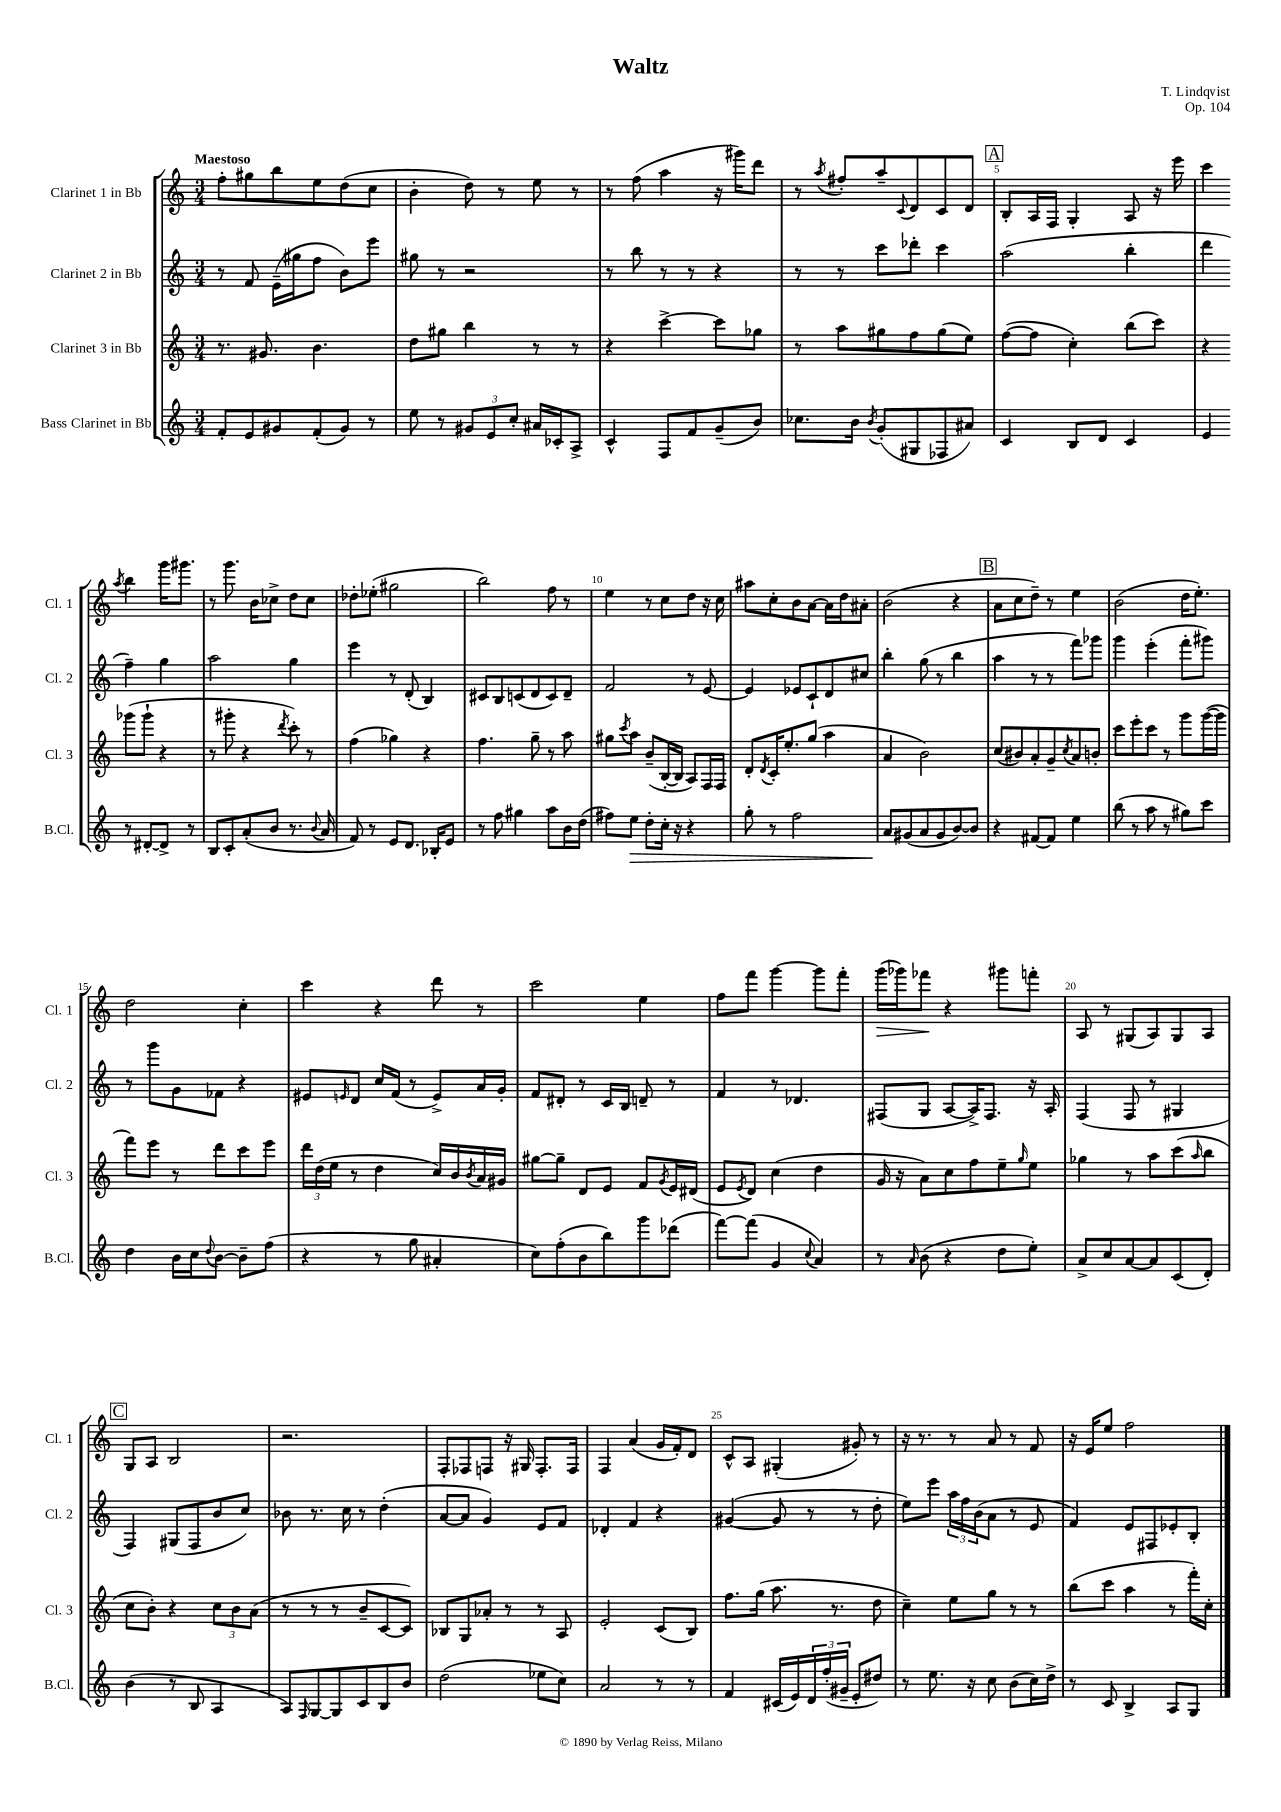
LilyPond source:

\header { title = "Waltz" composer = "T. Lindqvist" opus = "Op. 104" }
<<
\new StaffGroup <<
\new Staff = "s0" \with { instrumentName = "Clarinet 1 in Bb" shortInstrumentName = "Cl. 1" } {
    \clef treble \key c \major \numericTimeSignature \time 3/4 \tempo "Maestoso"
    f''8-. gis''8 b''8 e''8 d''8( c''8 |
    b'4-. d''8) r8 e''8 r8 |
    r8 f''8( a''4 r16 gis'''16) d'''8 |
    r8 \acciaccatura { a''8 } fis''8-. a''8-- \appoggiatura { c'8 } d'8 c'8 d'8 |
    \mark \markup { \box "A" } b8-. a16 f16 g4-. a8 r16 e'''16 |
    c'''4 \acciaccatura { a''8 } b''4 g'''16 gis'''8. |
    r8 g'''8. b'16 ces''8-> d''8 ces''8 |
    des''8-. ees''8-.( gis''2 |
    b''2) f''8 r8 |
    e''4 r8 c''8 d''8 r16 c''16 |
    ais''8 c''8-. b'8 a'8~ a'16 d''16 ais'8-. |
    b'2( r4 |
    \mark \markup { \box "B" } a'8 c''8 d''8--) r8 e''4 |
    b'2( d''16 e''8.-.) |
    d''2 c''4-. |
    c'''4 r4 d'''8 r8 |
    c'''2 e''4 |
    f''8 f'''8 g'''4~ g'''8 f'''8-. |
    g'''16\>( ges'''16) fes'''8\! r4 gis'''8 f'''8-. |
    a8 r8 gis8( a8) gis8 a8 |
    \mark \markup { \box "C" } g8 a8 b2 |
    r2. |
    f8-. fes8 f8 r16 gis16 f8.-. f16 |
    f4 a'4( g'16 f'16-.) d'8 |
    c'8-^ a8 gis4-.( gis'8-.) r8 |
    r16 r8. r8 a'8 r8 f'8 |
    r16 e'16 e''8 f''2 \bar "|." |
}
\new Staff = "s1" \with { instrumentName = "Clarinet 2 in Bb" shortInstrumentName = "Cl. 2" } {
    \clef treble \key c \major \numericTimeSignature \time 3/4
    r8 f'8 e'16--( gis''16 f''8 b'8) e'''8 |
    gis''8 r8 r2 |
    r8 b''8 r8 r8 r4 |
    r8 r8 c'''8 des'''8-. c'''4 |
    \mark \markup { \box "A" } a''2( b''4-. |
    d'''4 f''4--) g''4 |
    a''2 g''4 |
    e'''4 r8 d'8-.( b4) |
    cis'8 b8 c'8( d'8 c'8) d'8-- |
    f'2 r8 e'8~ |
    e'4 ees'8 c'8-! d'8 cis''8 |
    b''4-. g''8( r8 b''4 |
    \mark \markup { \box "B" } a''4 r8 r8 f'''8) ges'''8 |
    g'''4 e'''4-.( f'''8-. gis'''8) |
    r8 g'''8 g'8 fes'8 r4 |
    eis'8 \grace { e'16 } d'8 c''16 f'16( r8 e'8->) a'16 g'16-. |
    f'8 dis'8-. r8 c'16 b16 d'8-- r8 |
    f'4 r8 des'4. |
    fis8( g8 a8~ a16->) fis8. r16 a16-. |
    f4( f8 r8 gis4 |
    \mark \markup { \box "C" } f4) gis8( f8 b'8 c''8) |
    bes'8 r8. c''16 r8 d''4-.( |
    a'8~ a'8 g'4) e'8 f'8 |
    des'4-. f'4 r4 |
    gis'4~( gis'8 r8 r8 d''8-. |
    e''8) e'''8 \tuplet 3/2 { a''16 f''16 b'16( } a'8 r8 e'8 |
    f'4) e'8 fis8 ees'8-. b8-. \bar "|." |
}
\new Staff = "s2" \with { instrumentName = "Clarinet 3 in Bb" shortInstrumentName = "Cl. 3" } {
    \clef treble \key c \major \numericTimeSignature \time 3/4
    r8. gis'8. b'4. |
    d''8 gis''8 b''4 r8 r8 |
    r4 c'''4~-> c'''8 ges''8 |
    r8 a''8 gis''8 f''8 gis''8( e''8) |
    \mark \markup { \box "A" } f''8~( f''8 c''4-.) b''8( c'''8) |
    r4 ges'''8( ges'''8-! r4 |
    r8 gis'''8-. r4 \acciaccatura { d'''8 } c'''8-.) r8 |
    f''4( ges''4) r4 |
    f''4. g''8-- r8 a''8 |
    gis''8 \acciaccatura { c'''8 } a''8 b'8--( b16~-. b16 a8) f16 f16 |
    d'8-. \acciaccatura { d'8 } c'16-. e''8.-. g''8( a''4 |
    a'4 b'2) |
    \mark \markup { \box "B" } c''8( bis'8) a'8-. g'8-- \acciaccatura { c''8 } a'8 b'8-. |
    c'''8 e'''8-. c'''8 r8 g'''8 g'''16~( g'''16 |
    f'''8) e'''8 r8 d'''8 c'''8 e'''8 |
    \tuplet 3/2 { d'''16 d''16( e''16 } r8 d''4 c''16) b'16 \acciaccatura { b'8 } a'16 gis'16 |
    gis''8~ gis''8-- d'8 e'8 f'8 \acciaccatura { g'8 } e'16 dis'16( |
    e'8 \acciaccatura { e'8 } d'8) c''4( d''4 |
    g'16 r16 a'8) c''8 f''8 e''8-- \grace { g''16 } e''8 |
    ges''4 r8 a''8 c'''8( \grace { a''16 } b''8 |
    \mark \markup { \box "C" } c''8 b'8-.) r4 \tuplet 3/2 { c''8 b'8 a'8( } |
    r8 r8 r8 b'8-- c'8~ c'8) |
    bes8 g8 aes'8-. r8 r8 a8 |
    e'2-. c'8( b8) |
    f''8. g''16( a''8. r8. d''8 |
    c''4--) e''8 g''8 r8 r8 |
    b''8( c'''8 a''4 r8 f'''16-.) c''16-. \bar "|." |
}
\new Staff = "s3" \with { instrumentName = "Bass Clarinet in Bb" shortInstrumentName = "B.Cl." } {
    \clef treble \key c \major \numericTimeSignature \time 3/4
    f'8-. e'8 gis'8 f'8-.( gis'8) r8 |
    e''8 r8 \tuplet 3/2 { gis'8 e'8 c''8-. } ais'16 ces'16-. a8-> |
    c'4-^ f8 f'8 g'8--( b'8) |
    ces''8. b'16 \acciaccatura { b'8 } g'8-.( gis8 fes8 ais'8) |
    \mark \markup { \box "A" } c'4 b8 d'8 c'4 |
    e'4 r8 dis'8~-. dis'8-> r8 |
    b8 c'8-. a'8-.( b'8 r8. \appoggiatura { b'8 } a'16 |
    f'8) r8 e'8 d'8. bes16-. e'8 |
    r8 f''8 gis''4 a''8 b'16 d''16( |
    fis''8) e''8\> d''8-. c''16-. r16 r4 |
    g''8-. r8 f''2 |
    a'8\! gis'8( a'8 gis'8 b'8~) b'8 |
    \mark \markup { \box "B" } r4 fis'8~ fis'8 e''4 |
    b''8( r8 a''8 r8 gis''8) c'''8 |
    d''4 b'16 c''16 \appoggiatura { d''8 } b'8~ b'8-- f''8( |
    r4 r8 g''8 ais'4-. |
    c''8) f''8-.( b'8 b''8) g'''8 des'''8( |
    f'''8~) f'''8( g'4 \appoggiatura { c''8 } a'4) |
    r8 \grace { a'16 } b'8( r4 d''8 e''8-.) |
    a'8-> c''8 a'8~ a'8 c'8( d'8-.) |
    \mark \markup { \box "C" } b'4( r8 b8 a4 |
    a8) \grace { f16 } g8~ g8 c'8 b8 b'8 |
    d''2( ees''8 c''8) |
    a'2 r8 r8 |
    f'4 cis'16( e'16) \tuplet 3/2 { d'16 f''16-.( gis'16-- } e'8-. dis''8) |
    r8 e''8. r16 c''8 b'8( c''16) d''16-> |
    r8 c'8 b4-> a8 g8 \bar "|." |
}
>>
>>
\layout { \context { \Score \override BarNumber.break-visibility = ##(#f #t #t) barNumberVisibility = #(every-nth-bar-number-visible 5) } }
